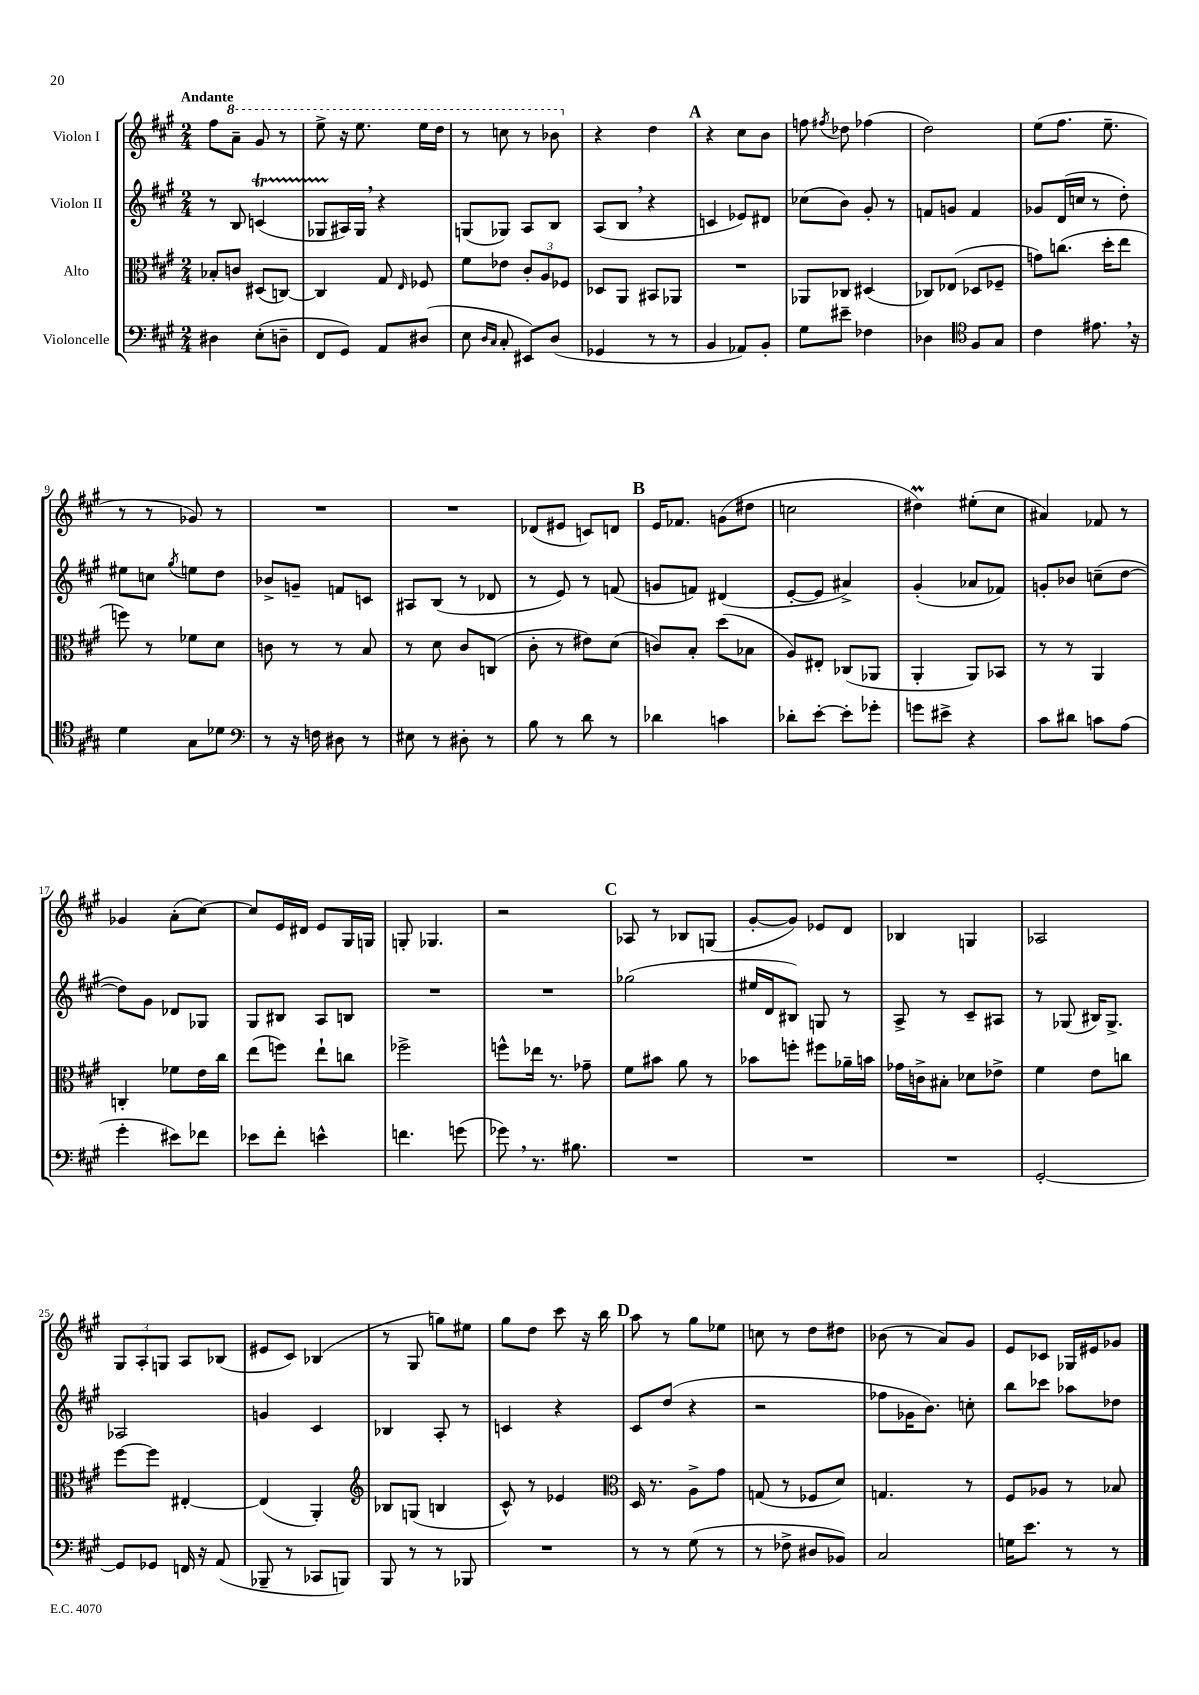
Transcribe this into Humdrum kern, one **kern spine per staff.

**kern	**kern	**kern	**kern
*staff4	*staff3	*staff2	*staff1
*clefF4	*clefC3	*clefG2	*clefG2
*k[f#c#g#]	*k[f#c#g#]	*k[f#c#g#]	*k[f#c#g#]
*M2/4	*M2/4	*M2/4	*M2/4
4D#	8B-'	8r	8ff#
.	8c	8B	8aa~
(8E'	(8D#	(4c	8gg#
8D~	[8C)	.	8r
=	=	=	=
8FF#	4C]	8G-	8eee^
8GG#)	.	16A#)	16r
.	.	16G-	8.eee
8AA	8G#	4r	.
.	16qqE	.	.
(8D#	8F-	.	16eee
.	.	.	16ddd
=	=	=	=
8E	8f#	(8G	8r
16qqD	.	.	.
16qqC#	.	.	.
8C#'	8e-	8G-)	8ccc
8EE#)	12c#'	8A	8r
.	12A	.	.
(8D	.	8B	8bb-
.	12F-	.	.
=	=	=	=
4GG-	8D-	(8A	4r
.	8AA	8B	.
8r	8BB#	4r	4dd
8r	8AA-	.	.
=	=	=	=
4BB	2r	4c	4r
8AA-)	.	8e-)	8cc#
8BB'	.	8d#	8b
=	=	=	=
8G#	8AA-	(8cc-	8ff
.	.	.	8qff#
8e#~	8C-	8b)	8dd-
4F-	(4D#	8g#'	(4ff-
.	.	8r	.
=	=	=	=
4D-	8C-)	8f	2dd)
.	(8E-	8g	.
*clefC4	*	*	*
8F#	8D-	4f	.
8G#	8F-~	.	.
=	=	=	=
4c#	8g)	8g-	(8ee
.	(8.cc	(16d	8.ff#
.	.	16cc	.
8.e#	.	8r	.
.	16dd'	.	8.ee~
.	8ee	8dd')	.
16r	.	.	.
=	=	=	=
4d	8ff)	8ee#	8r
.	8r	8cc	8r
.	.	8qgg#	.
8G#	8f-	8ee	8g-)
8d-	8d	8dd	8r
=	=	=	=
*clefF4	*	*	*
8r	8c	8b-^	2r
16r	8r	8g~	.
16F	.	.	.
8D#	8r	8f	.
8r	8B	8c	.
=	=	=	=
8E#	8r	8A#	2r
8r	8d	(8B	.
8D#'	8c#	8r	.
8r	(8C	8d-	.
=	=	=	=
8B	8c#'	8r	(8d-
8r	8r	8e)	8e#
8d	8e#)	8r	8c)
8r	(8d	(8f	8d
=	=	=	=
4d-	8c)	8g	16e
.	.	.	8.f-
.	8B'	8f)	.
4c	(8dd	(4d#	(8g
.	8B-	.	8dd#
=	=	=	=
8d-'	8A)	[8e'	2cc
[8e'	8E#'	8e]	.
8e']	(8C-	4a#^)	.
8g-'	8AA-	.	.
=	=	=	=
8g	4AA'	(4g#'	4dd#)
8e#^	.	.	.
4r	8AA)	8a-	(8ee#'
.	8BB-	8f-)	8cc#
=	=	=	=
8c#	8r	8g'	4a#)
8d#	8r	8b-	.
8c	4AA	(8cc~	8f-
(8A	.	[8dd	8r
=	=	=	=
4g#'	4C'	8dd])	4g-
.	.	8g#	.
8e#)	8f-	8d-	(8a'
8f-	16e	8G-	[8cc#)
.	16cc#	.	.
=	=	=	=
8e-	(8ee	8G#	8cc#]
8f#'	8ff)	8B#	16e
.	.	.	16d#
4e^^	8ee`	8A	8e
.	8cc	8B	16G#
.	.	.	16G
=	=	=	=
4.f	2ff-^	2r	8G'
.	.	.	4.G-
(8g	.	.	.
=	=	=	=
8g-)	8ff^^	2r	2r
8.r	16ee-	.	.
.	8.r	.	.
8.B#	.	.	.
.	8g-~	.	.
=	=	=	=
2r	8f#	(2gg-	8A-
.	8b#	.	8r
.	8a	.	8B-
.	8r	.	(8G
=	=	=	=
2r	8b-	16ee#	[8g#'
.	.	16d	.
.	8ff'	8B#)	8g#])
.	8ff#	8G	8e-
.	16a-~	8r	8d
.	16b	.	.
=	=	=	=
2r	16g-	8A^	4B-
.	16c^	.	.
.	8B#'	8r	.
.	8d-	8c#~	4G
.	8e-^	8A#	.
=	=	=	=
[2GG#'	4f#	8r	2A-
.	.	(8G-	.
.	8e	16B#)	.
.	.	8.G-^	.
.	8cc	.	.
=	=	=	=
8GG#]	[8ff#	2A-	12G#
.	.	.	12A'
8GG-	8ff#]	.	.
.	.	.	12G
16FF	[4E#'	.	8A
16r	.	.	.
(8AA	.	.	(8B-
=	=	=	=
8BBB-~	(4E#]	4g	8e#
8r	.	.	8c#)
8CC-	4AA')	4c#	(4B-
8BBB)	.	.	.
=	=	=	=
*	*clefG2	*	*
8BBB	8B-	4B-	8r
8r	(8G	.	8G#
8r	4B	8A'	8gg)
8BBB-	.	8r	8ee#
=	=	=	=
2r	8c#^^)	4c	8gg#
.	8r	.	8dd
.	4e-	4r	8ccc#
.	.	.	16r
.	.	.	16bb
=	=	=	=
*	*clefC3	*	*
8r	16D	8c#	8aa
.	8.r	.	.
8r	.	(8dd	8r
(8G#	8A^	4r	8gg#
8r	8g#	.	8ee-
=	=	=	=
8r	(8G	2r	8cc
8F-^	8r	.	8r
8D#	8F-	.	8dd
8BB-)	8d)	.	8dd#
=	=	=	=
2C#	4.G	8ff-	(8b-
.	.	16g-	8r
.	.	8.b)	.
.	.	.	8a)
.	8r	8cc'	8g#
=	=	=	=
16G	8F#	8bb	8e
8.e	.	.	.
.	8A-	8ccc-	8c-
8r	8r	8aa-	16G-
.	.	.	16e#
8r	8B-	8dd-	8g-
==	==	==	==
*-	*-	*-	*-
